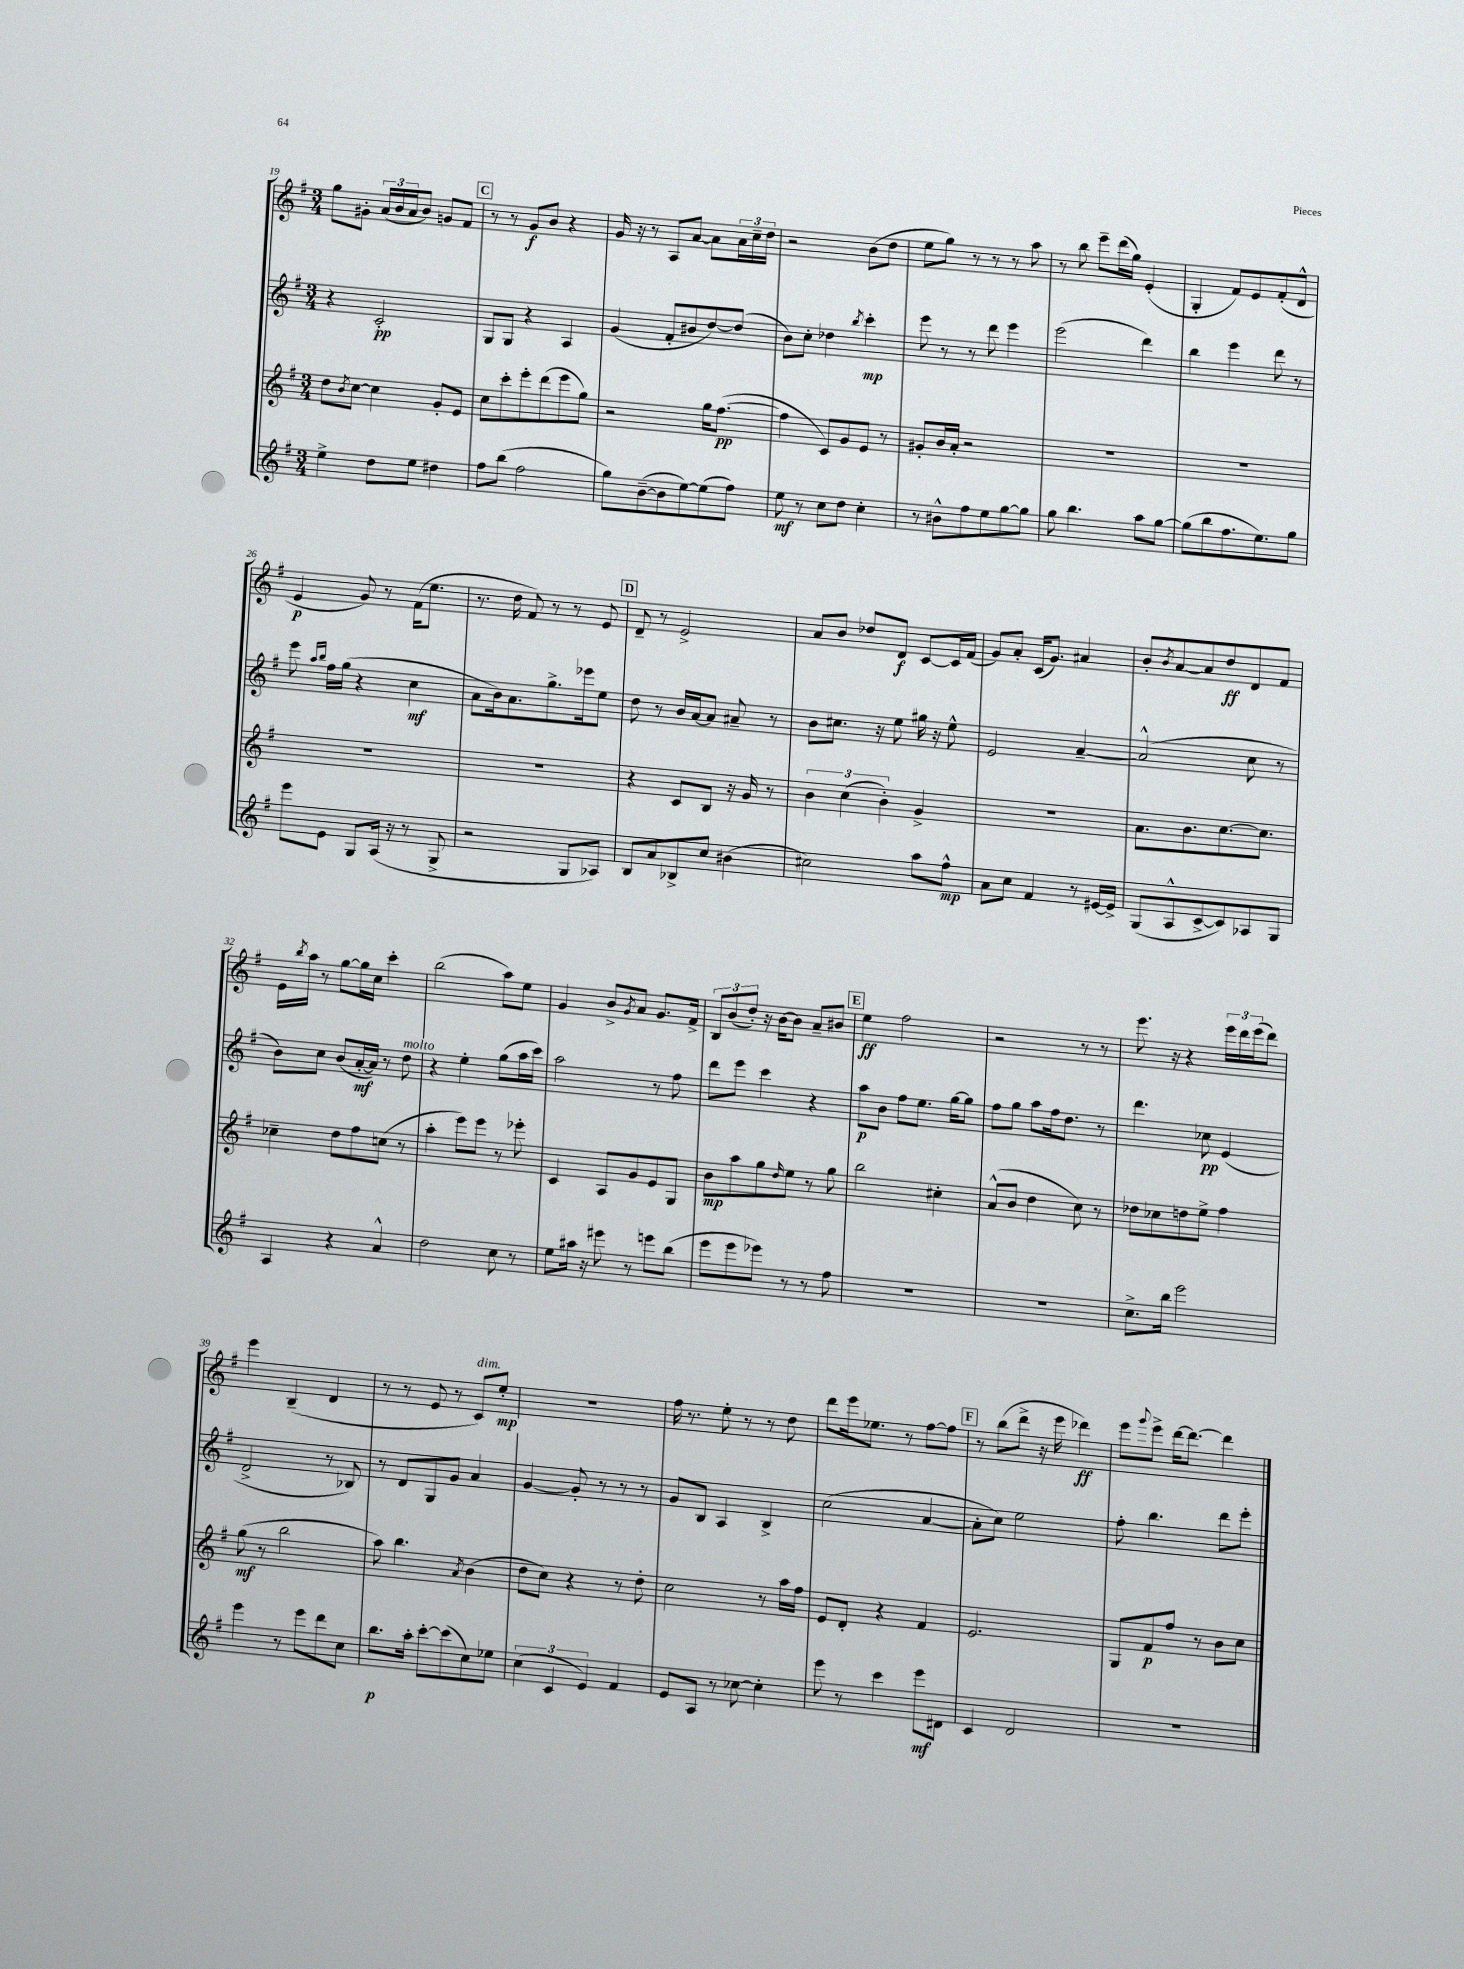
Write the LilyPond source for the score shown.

<<
\new StaffGroup <<
\new Staff = "s0" {
    \clef treble \key g \major \numericTimeSignature \time 3/4
    g''8 gis'8-. \tuplet 3/2 { a'16( b'16 a'16 } b'8) g'8 fis'8 |
    \mark \markup { \box "C" } r8 r8 g'8\f b'8 r4 |
    g'16 r16 r8 a8 a'8~ a'8 \tuplet 3/2 { a'16 c''16-- d''16 } |
    r2 b'8( d''8 |
    e''8 g''8) r8 r8 r8 a''8 |
    r8 b''8 e'''8-- d'''16( g''16) e'4-.( |
    g4-. fis'8) e'8 fis'8-.( d'8-^ |
    e'4\p g'8) r8 fis'16( e''8. |
    r8. d''16 fis'8) r8 r8 e'8 |
    \mark \markup { \box "D" } d'8-- r8 e'2-> |
    a'8 b'8 des''8 d'8\f c'8~ c'16 fis'16( |
    g'8) a'8-. c'16( g'8.) ais'4 |
    b'8-. \acciaccatura { b'8 } a'8~ a'8 d''8\ff d'8 fis'8 |
    e'16 \acciaccatura { b''8 } a''16 r8 g''8~ g''16 c''16 c'''4-. |
    b''2( a''8) e''8 |
    g'4 b'8-> \acciaccatura { g'8 } a'8 g'8. fis'16-> |
    \tuplet 3/2 { b8 b'8( d''8-.) } r16 b'16~ b'8 a'8-- bis'8 |
    \mark \markup { \box "E" } e''4\ff fis''2 |
    r2 r8 r8 |
    e'''8. r16 r4 \tuplet 3/2 { e'''16 d'''16 e'''16( } d'''8) |
    e'''4 b4--( d'4 |
    r8 r8 e'8 r8 c'8^\markup { \italic "dim." }) e''8-.\mp |
    R2. |
    fis''16 r8. e''8-. r8 r8 d''8 |
    d'''8 e'''16 ees''8. r8 fis''8~ fis''8 |
    \mark \markup { \box "F" } r8 b''8( d'''8-> r16 e'''16 des'''4\ff) |
    e'''8 \appoggiatura { g'''8 } e'''8-> d'''16~ d'''8.~ d'''4 \bar "|." |
}
\new Staff = "s1" {
    \clef treble \key g \major \numericTimeSignature \time 3/4
    r4 c'2-.\pp |
    \mark \markup { \box "C" } g8 g8 r4 a4 |
    g'4( fis'8-. bis'8 d''8~) d''8( |
    b'8) c''8-. des''4 \acciaccatura { b''8 } c'''4-.\mp |
    e'''8 r8 r8 d'''8 e'''4 |
    e'''2( d'''4) |
    b''4 e'''4 d'''8 r8 |
    e'''8 \grace { a''16 b''16 } fis''16 g''16( r4 c''4\mf |
    a'8 b'16) a'8. g''8.-> ees'''16 e''8 |
    \mark \markup { \box "D" } d''8 r8 b'16 a'16~ a'8 ais'8-- r8 |
    b'8 cis''8. r16 e''8 gis''16 r16 e''8-^ |
    e'2 a'4~-- |
    a'2-^( c''8 r8 |
    b'8) c''8 b'8( a'16~-.\mf a'16) r8 d''8^\markup { \italic "molto" } |
    r4 e''4-. g''8( a''16 c'''16) |
    a''2 r8 fis''8 |
    d'''8 e'''8 c'''4 r4 |
    \mark \markup { \box "E" } a''8\p b'8 fis''8 e''8. g''16~ g''8 |
    fis''8 g''8 a''8 fis''16 d''8. r8 |
    d'''4. ces''8\pp e'4( |
    d'2-> r8 bes8) |
    r8 d'8 g8 g'8 a'4 |
    g'4~ g'8-. r8 r8 r8 |
    g'8 b8 a4 b4-> |
    c''2( a'4~ |
    \mark \markup { \box "F" } a'8-. c''8) e''2 |
    fis''8-. b''4. d'''8 e'''8-. \bar "|." |
}
\new Staff = "s2" {
    \clef treble \key g \major \numericTimeSignature \time 3/4
    d''8 \acciaccatura { b'8 } c''8~ c''4 g'8-. e'8 |
    \mark \markup { \box "C" } c''8 c'''8-. e'''8-. d'''8( e'''8 g''8) |
    r2 g''16 fis''8.~\pp( |
    fis''4 c'8) g'8 e'8 r8 |
    gis'8-. b'16 a'16-. r2 |
    R2. |
    R2. |
    R2. |
    R2. |
    \mark \markup { \box "D" } r4 c'8 b8 r16 g'16 r8 |
    \tuplet 3/2 { b'4 c''4( b'4-.) } g'4-> |
    R2. |
    a'8. b'8. c''8.~ c''8. |
    ces''4-- d''8 fis''8 c''8( r8 |
    a''4-. e'''8) e'''8 r8 ees'''8-. |
    c'4 a8 g'8 e'8 g8 |
    b'8\mp a''8 g''8 \grace { d''16 } e''8 r8 g''8 |
    \mark \markup { \box "E" } b''2 cis''4-. |
    a'8-^( b'8 d''4 c''8) r8 |
    des''8 ces''8 d''8 e''8-> fis''4 |
    g''8\mf( r8 b''2 |
    a''8) b''4. \acciaccatura { a'8 } b'4( |
    d''8 c''8) r4 r8 d''8-. |
    c''2 r8 a''16 fis''16 |
    e'8 d'8-. r4 fis'4 |
    \mark \markup { \box "F" } e'2. |
    g8 fis'8\p fis''8 r8 b'8 c''8 \bar "|." |
}
\new Staff = "s3" {
    \clef treble \key g \major \numericTimeSignature \time 3/4
    e''4-> d''8 e''8 dis''4 |
    \mark \markup { \box "C" } fis''8 b''8( fis''2 |
    g''8) b'8~--( b'8 e''8~) e''8( fis''8) |
    e''8\mf r8 c''8 d''8 c''4-. |
    r8 bis'8-^ fis''8 e''8 g''8~ g''8 |
    g''8 b''4. a''8 g''8~ |
    g''8( b''8 fis''8. e''8.) g''8 |
    e'''8 e'8 g8 a16( r16 r8 g8-> |
    r2 g8 aes8) |
    \mark \markup { \box "D" } b8 a'8 bes8-> c''8 bis'4( |
    cis''2) a''8 fis''8-^\mp |
    a'8 c''8 fis'4 r8 eis'16~ eis'16-> |
    g8( a8-^ c'8~-> c'8) aes8 g8 |
    a4 r4 a'4-^ |
    d''2 c''8 r8 |
    e''8 ais''16 r16 eis'''8 r8 e'''8 b''8( |
    e'''8 e'''8 ees'''8) r8 r8 fis''8 |
    \mark \markup { \box "E" } R2. |
    R2. |
    c''8.-> b''16 e'''2 |
    e'''4 r8 e'''8 d'''8 c''8 |
    b''8.\p a''16-. c'''8~-. c'''8( c''8) ees''8 |
    \tuplet 3/2 { c''4( c'4 e'4) } fis'4 |
    e'8 a8 r8 ces''8~ ces''4-. |
    e'''8 r8 c'''4 e'''8\mf dis'8 |
    \mark \markup { \box "F" } c'4 d'2 |
    R2. \bar "|." |
}
>>
>>
\layout { \context { \Score currentBarNumber = #19 } }
